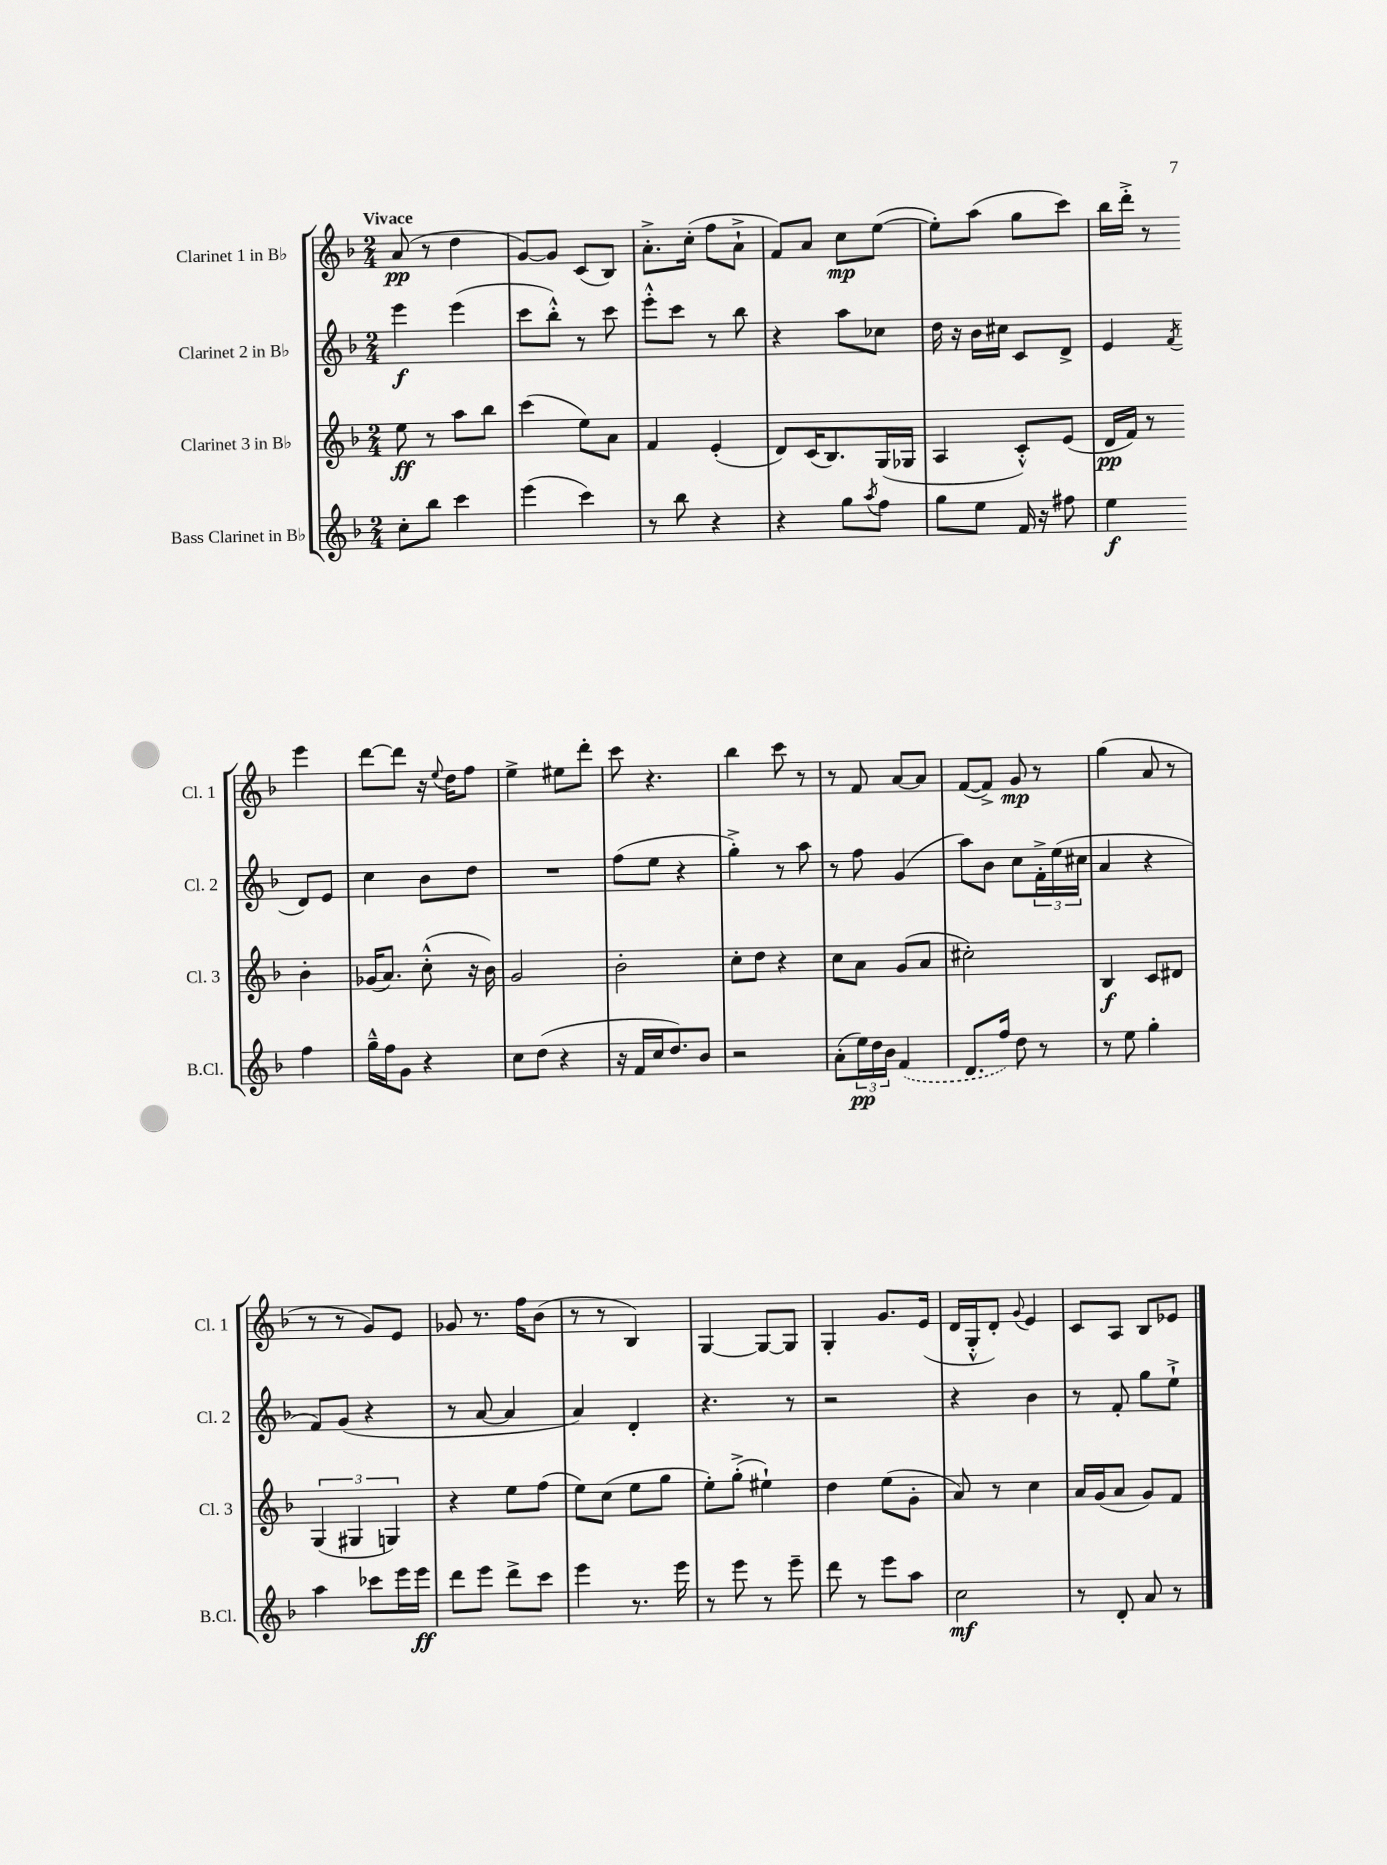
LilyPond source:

<<
\new StaffGroup <<
\new Staff = "s0" \with { instrumentName = "Clarinet 1 in Bb" shortInstrumentName = "Cl. 1" } {
    \clef treble \key f \major \numericTimeSignature \time 2/4 \tempo "Vivace"
    a'8\pp( r8 d''4 |
    g'8~) g'8 c'8( bes8) |
    a'8.-.-> c''16-.( f''8 a'8-!-> |
    f'8) a'8 c''8\mp e''8~( |
    e''8-.) a''8( g''8 c'''8) |
    bes''16 d'''16-.-> r8 e'''4 |
    d'''8~ d'''8 r16 \appoggiatura { e''8 } d''16 f''8 |
    e''4-> eis''8 d'''8-. |
    c'''8 r4. |
    bes''4 c'''8 r8 |
    r8 f'8 a'8~ a'8 |
    f'8~( f'8->) g'8\mp r8 |
    g''4( a'8 r8 |
    r8 r8 g'8) e'8 |
    ges'8 r8. f''16 bes'8( |
    r8 r8 bes4) |
    g4~ g8~ g8 |
    g4-. g'8. e'16( |
    d'16 g16-.-^ d'8-.) \appoggiatura { g'8 } e'4 |
    c'8 a8 bes8 ees'8 \bar "|." |
}
\new Staff = "s1" \with { instrumentName = "Clarinet 2 in Bb" shortInstrumentName = "Cl. 2" } {
    \clef treble \key f \major \numericTimeSignature \time 2/4
    e'''4\f e'''4( |
    c'''8 bes''8-.-^) r8 c'''8 |
    e'''8-.-^ c'''8 r8 bes''8 |
    r4 a''8 ces''8 |
    d''16 r16 bes'16 cis''16 c'8 d'8-> |
    e'4 \acciaccatura { f'8 } d'8 e'8 |
    c''4 bes'8 d''8 |
    R2 |
    f''8( e''8 r4 |
    g''4-.->) r8 a''8 |
    r8 f''8 g'4( |
    a''8) bes'8 c''8 \tuplet 3/2 { f'16-.-> e''16( cis''16 } |
    a'4 r4 |
    f'8) g'8( r4 |
    r8 a'8~ a'4 |
    a'4) d'4-. |
    r4. r8 |
    r2 |
    r4 bes'4 |
    r8 f'8-. g''8 e''8-!-> \bar "|." |
}
\new Staff = "s2" \with { instrumentName = "Clarinet 3 in Bb" shortInstrumentName = "Cl. 3" } {
    \clef treble \key f \major \numericTimeSignature \time 2/4
    e''8\ff r8 a''8 bes''8 |
    c'''4( e''8) a'8 |
    f'4 e'4-.( |
    d'8) c'16( bes8.) g16( ges16 |
    a4 c'8-.-^) e'8( |
    d'16\pp f'16) r8 bes'4-. |
    ges'16( a'8.) c''8-.-^( r16 bes'16) |
    g'2 |
    bes'2-. |
    c''8-. d''8 r4 |
    c''8 a'8 g'8( a'8 |
    cis''2-.) |
    bes4\f c'8 dis'8 |
    \tuplet 3/2 { g4( gis4 g4) } |
    r4 e''8 f''8( |
    e''8) c''8( e''8 g''8 |
    e''8-.) g''8-.->( eis''4-!) |
    d''4 e''8( g'8-. |
    a'8) r8 c''4 |
    a'16 g'16( a'8 g'8) f'8 \bar "|." |
}
\new Staff = "s3" \with { instrumentName = "Bass Clarinet in Bb" shortInstrumentName = "B.Cl." } {
    \clef treble \key f \major \numericTimeSignature \time 2/4
    c''8-. bes''8 c'''4 |
    e'''4( c'''4) |
    r8 bes''8 r4 |
    r4 g''8 \acciaccatura { a''8 } f''8 |
    g''8 e''8 f'16 r16 fis''8 |
    e''4\f f''4 |
    g''16---^ f''16 g'8 r4 |
    c''8 d''8( r4 |
    r16 f'16 c''16 d''8.) bes'8 |
    r2 |
    a'8-.( \tuplet 3/2 { e''16\pp) d''16 bes'16 } \once \slurDashed f'4( |
    d'8. f''16) d''8 r8 |
    r8 e''8 g''4-. |
    a''4 ces'''8 e'''16 e'''16\ff |
    d'''8 e'''8 d'''8-> c'''8 |
    e'''4 r8. e'''16 |
    r8 e'''8 r8 e'''8-- |
    d'''8 r8 e'''8 a''8 |
    c''2\mf |
    r8 d'8-. a'8 r8 \bar "|." |
}
>>
>>
\layout { \context { \Score \remove "Bar_number_engraver" } }
